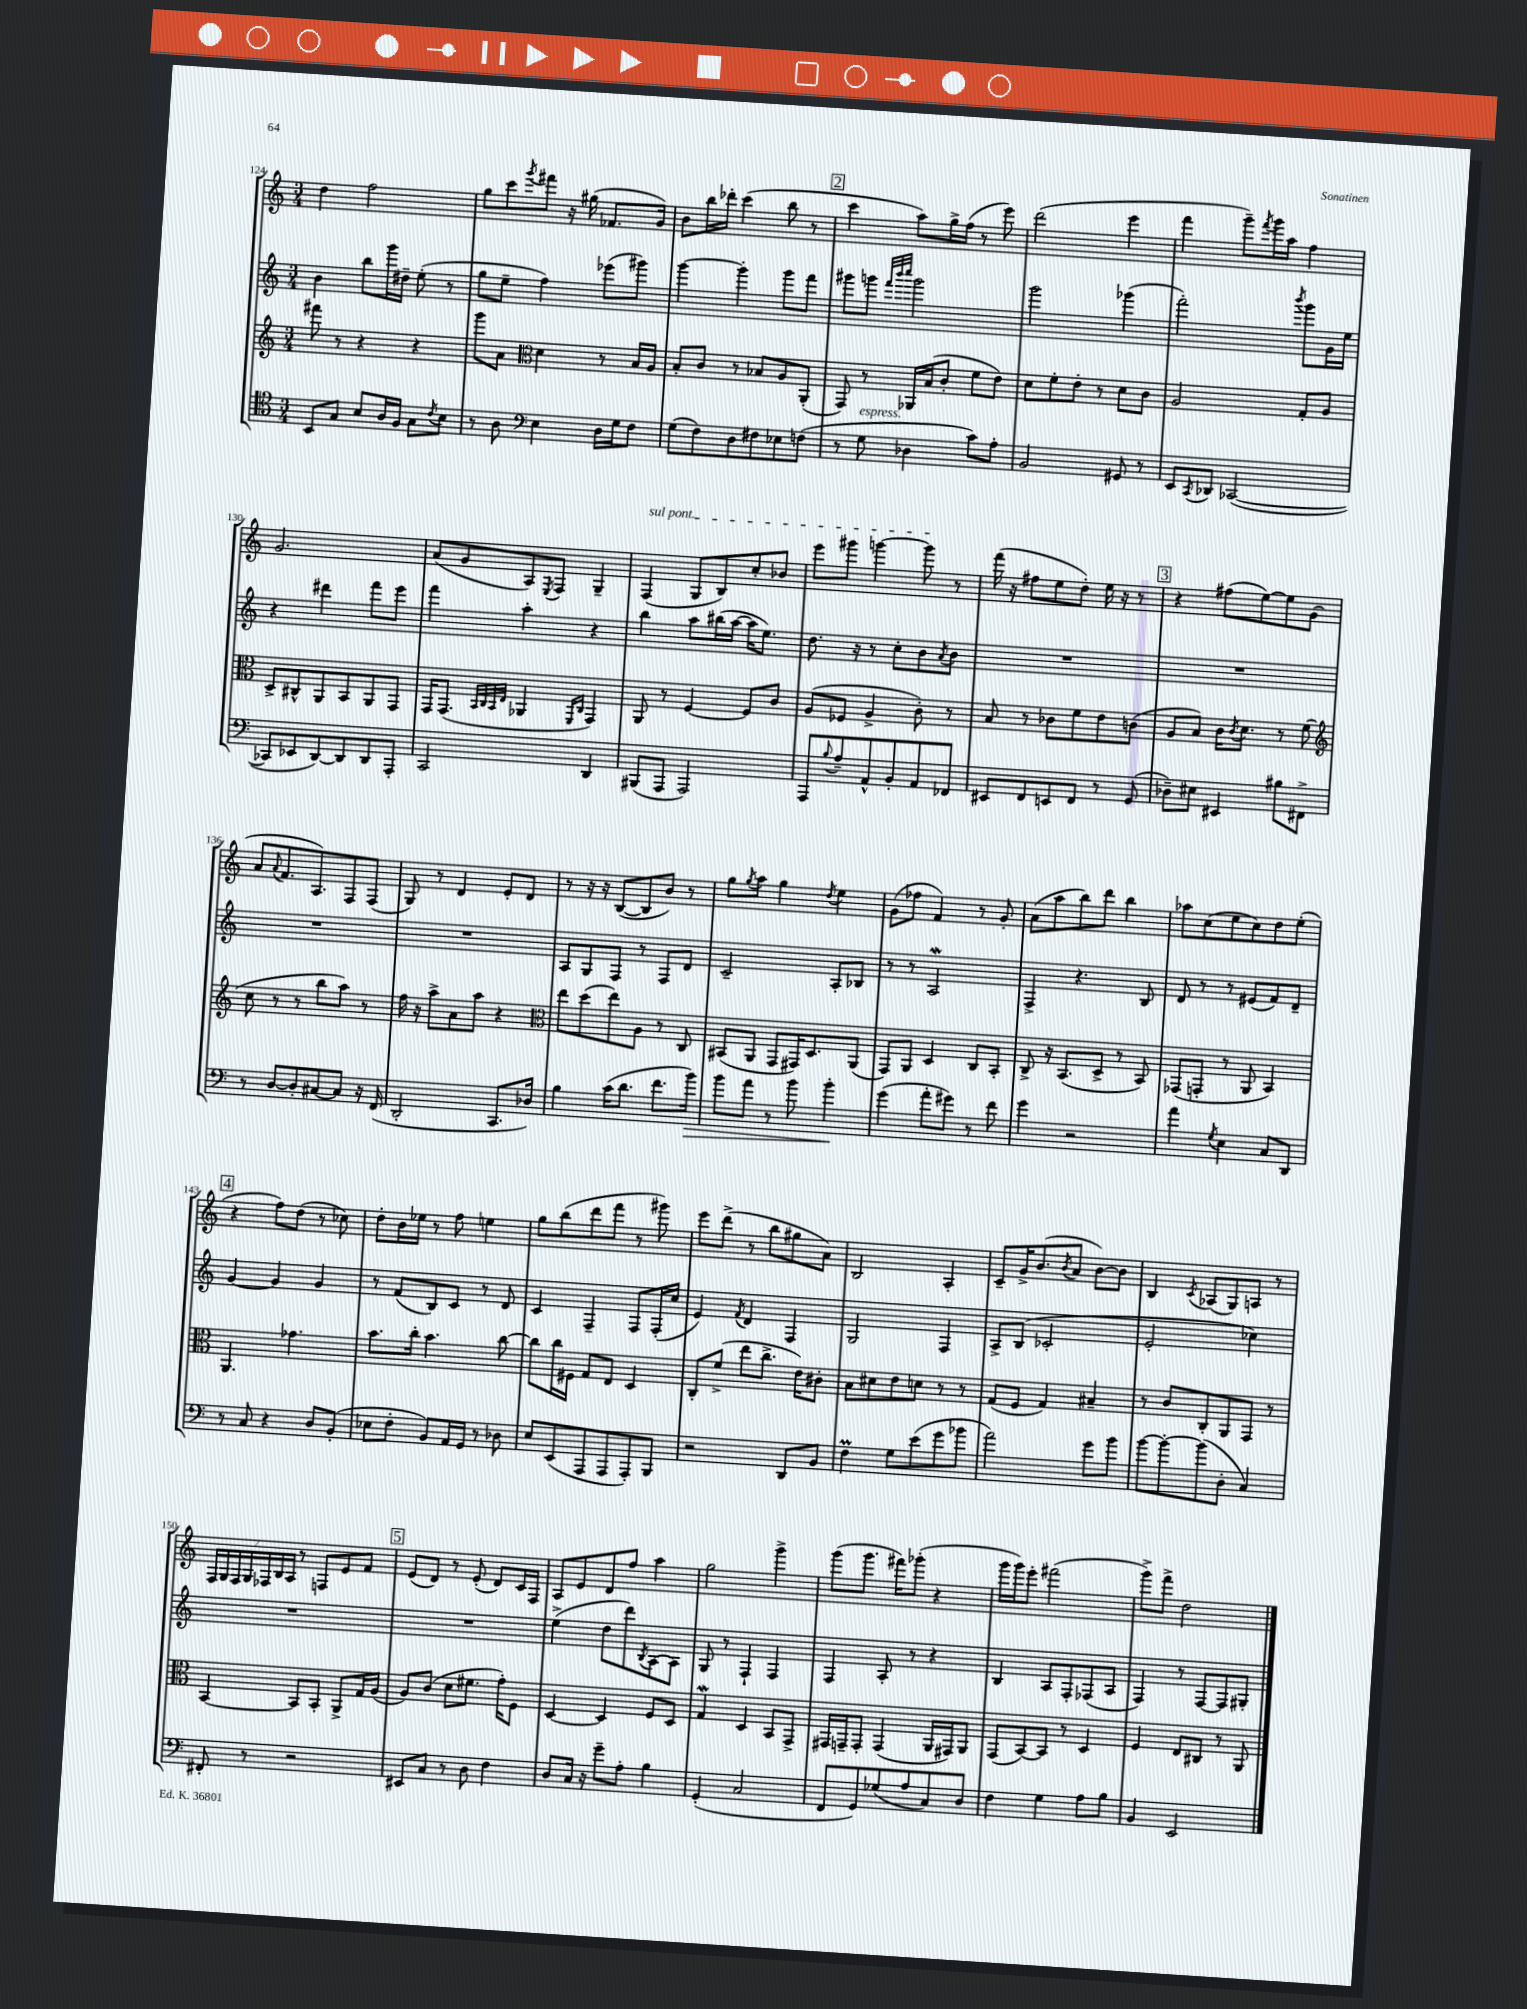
<<
\new StaffGroup <<
\new Staff = "s0" {
    \clef treble \key c \major \numericTimeSignature \time 3/4
    d''4 f''2 |
    g''8 c'''8 \acciaccatura { g'''8 } fis'''8 r16 gis''16( fes'8. g'16) |
    b'8 b''16 des'''16-. c'''4( b''8 r8 |
    \mark \markup { \box "2" } c'''4 a''8) g''16-> f''16( r8 e'''8) |
    d'''2( e'''4 |
    f'''4 g'''8--) \acciaccatura { f'''8 } g'''16 a''16 f''4 |
    g'2. |
    a'8( g'8 a8) \acciaccatura { e8 } f8 g4-- |
    \once \override TextSpanner.bound-details.left.text = \markup { \italic "sul pont." } f4\startTextSpan( g8 b8) c''8-. bes'8 |
    e'''8 gis'''8 g'''4~ g'''8\stopTextSpan r8 |
    f'''16( r16 fis''8 e''8 d''8-.) e''16 r16 r8 |
    \mark \markup { \box "3" } r4 fis''8( e''8~) e''8 g'8( |
    a'8 \appoggiatura { a'8 } f'8. a8.) f8 f8( |
    g8) r8 d'4 e'8-. d'8 |
    r8 r16 r16 b8~( b8 b'8) r8 |
    g''8 \acciaccatura { g''8 } a''8 g''4 \acciaccatura { d''8 } e''4 |
    g'8( fes''8 f'4) r8 g'8-. |
    a'8( a''8 b''8) d'''8 b''4 |
    aes''8 c''8( e''8 c''8) d''8 e''8-.( |
    \mark \markup { \box "4" } r4 f''8) d''8( r8 ces''8) |
    d''8-. b'16 ees''16 r8 f''8 e''4 |
    g''8 b''8( d'''8 f'''8 r8 gis'''8) |
    e'''8 d'''8->( r8 b''8 gis''8 a'8) |
    b2 a4-. |
    c'8-- g'16-> b'8.( \acciaccatura { b'8 } a'8 b'8~) b'8 |
    b4 \acciaccatura { c'8 } aes8( g8) a8 r8 |
    \tuplet 7/4 { f16 g16 f16 g16 fes16 b16 a16 } r8 f8 e'8 f'8 |
    \mark \markup { \box "5" } e'8( d'8) r8 e'8-.( d'8) c'16 f16 |
    a8 e'8 d'8 f''8 a''4 |
    g''2 g'''4-> |
    g'''8( g'''8. fis'''16) ges'''8-.( r4 |
    g'''16 g'''16) e'''8-. fis'''2( |
    g'''8->) f'''8-> d''2 \bar "|." |
}
\new Staff = "s1" {
    \clef treble \key c \major \numericTimeSignature \time 3/4
    b'4 b''8 g'''16 dis''16-- e''8-.( r8 |
    g''8 e''8-- f''4) ees'''8( gis'''8) |
    g'''4~ g'''4-. g'''8 f'''8 |
    \mark \markup { \box "2" } gis'''8 g'''8 \grace { f'''32 b'''32 c''''32 } g'''2 |
    g'''2 ges'''4( |
    f'''2-.) \acciaccatura { b'''8 } g'''8 g'16 e''16 |
    r4 dis'''4 f'''8 e'''8 |
    f'''4 a''4-. r4 |
    b''4 a''8 bis''16( a''16~ a''16 e''8.) |
    d''8. r16 r8 c''8-. b'8 \acciaccatura { a'8 } b'8 |
    R2. |
    \mark \markup { \box "3" } R2. |
    R2. |
    R2. |
    a8 g8 f8 r8 f8 d'8 |
    c'2-- a8-. bes8 |
    r8 r8 a2\mordent |
    f4-> r4. b8 |
    d'8 r8 r8 eis'8( f'8) d'8-- |
    \mark \markup { \box "4" } g'4~ g'4 g'4 |
    r8 f'8( b8) c'8 r8 d'8 |
    c'4 f4-- f8 f16-.( c''16 |
    e'4) \acciaccatura { f'8 } d'4 f4 |
    g2 f4 |
    a8-> b8( ces'2-. |
    e'2-. ces''4) |
    R2. |
    \mark \markup { \box "5" } R2. |
    e''4->( d''8 d'''8) \acciaccatura { b8 } a8~ a8 |
    g8 r8 f4-! f4 |
    f4 a8-. r8 r4 |
    b4 a8 f8-. fes8( a8 |
    f4) r8 f8~ f8 gis8-. \bar "|." |
}
\new Staff = "s2" {
    \clef treble \key c \major \numericTimeSignature \time 3/4
    fis'''8 r8 r4 r4 |
    g'''8 a'8 \clef alto d'4 r8 b16 a16 |
    b8-. c'8 r8 bes8 a8 a,8-.( |
    \mark \markup { \box "2" } g,8) r8 aes,16 b16( c'8-. f'8 e'8) |
    d'8 f'8-. e'8-. r8 d'8 c'8 |
    a2 g8-. a8 |
    d8-> cis8-^ a,8 b,8 a,8 g,8 |
    g,16 g,8.( \grace { b,32 c32 b,32 e32 } aes,4 \grace { f,16 c16 } g,4) |
    a,8 r8 f4~ f8 c'8 |
    a8( fes8 a4-> c'8-.) r8 |
    b8 r8 ces'8 f'8 e'8 c'8( |
    \mark \markup { \box "3" } a8 b8) c'16 \acciaccatura { c'8 } d'8. r8 f'8( |
    \clef treble c''8 r8 r8 b''8 a''8) r8 |
    f''16 r16 a''8-> a'8 a''8 r4 |
    \clef alto e''8 d''8( e''8) a8 r8 c8 |
    bis,8( a,8 g,8 gis,16) d8. a,8( |
    g,8) a,8 d4 c8 b,8-. |
    c8-> r16 b,8.( d8-> r8 b,8) |
    ges,8( g,8-. r8 a,8 b,4) |
    \mark \markup { \box "4" } a,4. ges'4. |
    b'8. c''16-. b'4. c''8~ |
    c''8 c''16 fis16 g8 e8 d4 |
    c8-. f'8->( e''8 c''8.-> e'16) cis'8-. |
    b8 dis'8 e'8 d'8 r8 r8 |
    g8( f8 g4) bis4-- |
    r8 c'8 c8-. a,8 g,8 r8 |
    b,4~ b,8 b,8-. a,8-> g16 a16( |
    \mark \markup { \box "5" } a8) c'8( d'8 fis'8. g'16-.) f8 |
    d4~ d4 f8 d8 |
    g4\mordent d4 b,8 g,8-> |
    gis,16 g,16-- g,8-. g,4( a,16 gis,16) a,8 |
    g,8( b,8~) b,8 r8 d4 |
    f4 e8 cis8 r8 a,8 \bar "|." |
}
\new Staff = "s3" {
    \clef tenor \key c \major \numericTimeSignature \time 3/4
    b,8 g8 b8 a16 f16 g8 \acciaccatura { c'8 } b8 |
    r8 a8 \clef bass e4 d16 g16 f8 |
    g8( f8) d8 fis8 ees8 f8( |
    \mark \markup { \box "2" } r8 g8^\markup { \italic "espress." } des4 c'8) a8-. |
    b,2 gis,8 r8 |
    e,8 \acciaccatura { c,8 } des,8 ces,2~( |
    ces,8 ees,8 d,8~) d,8 d,8 a,,8-. |
    c,2 d,4 |
    bis,,8( a,,8 a,,2) |
    a,,8 \appoggiatura { b8 } a8-- a,8-^ b,8-. a,8 fes,8 |
    eis,8 f,8 e,8 f,8 r8 g,8( |
    \mark \markup { \box "3" } des8--) eis8 eis,4 bis8 fis,8-> |
    r8 d8~ d8-. cis8~ cis8 r16 f,16( |
    d,2-. c,8. des16) |
    b4 c'16( d'8. f'8. b'16\>) |
    b'8 a'8 r8 b'8 b'4-.\! |
    g'4( a'8-. gis'8) r8 f'8 |
    g'4 r2 |
    a'4 \acciaccatura { g8 } e4 c8 d,8 |
    \mark \markup { \box "4" } r8 c8 r4 d8 b,8-.( |
    ees8 f8-. b,8) a,16 g,16 r8 des8 |
    e8 e,8( a,,8 a,,8 a,,8-.) b,,8 |
    r2 d,8 b,8 |
    f4\prall g8 e'8( g'8 bes'8 |
    a'2) g'8 b'8 |
    b'8~ b'8~-. b'8( d8-. c4) |
    fis,8-. r8 r2 |
    \mark \markup { \box "5" } eis,8 c8 r8 d8 f4 |
    d8 c16 r16 g'8-- a8-. b4 |
    g,4-.( c2 |
    f,8 g,8) ges8( a8 c8) d8 |
    f4 g4 a8 b8 |
    b,4 e,2 \bar "|." |
}
>>
>>
